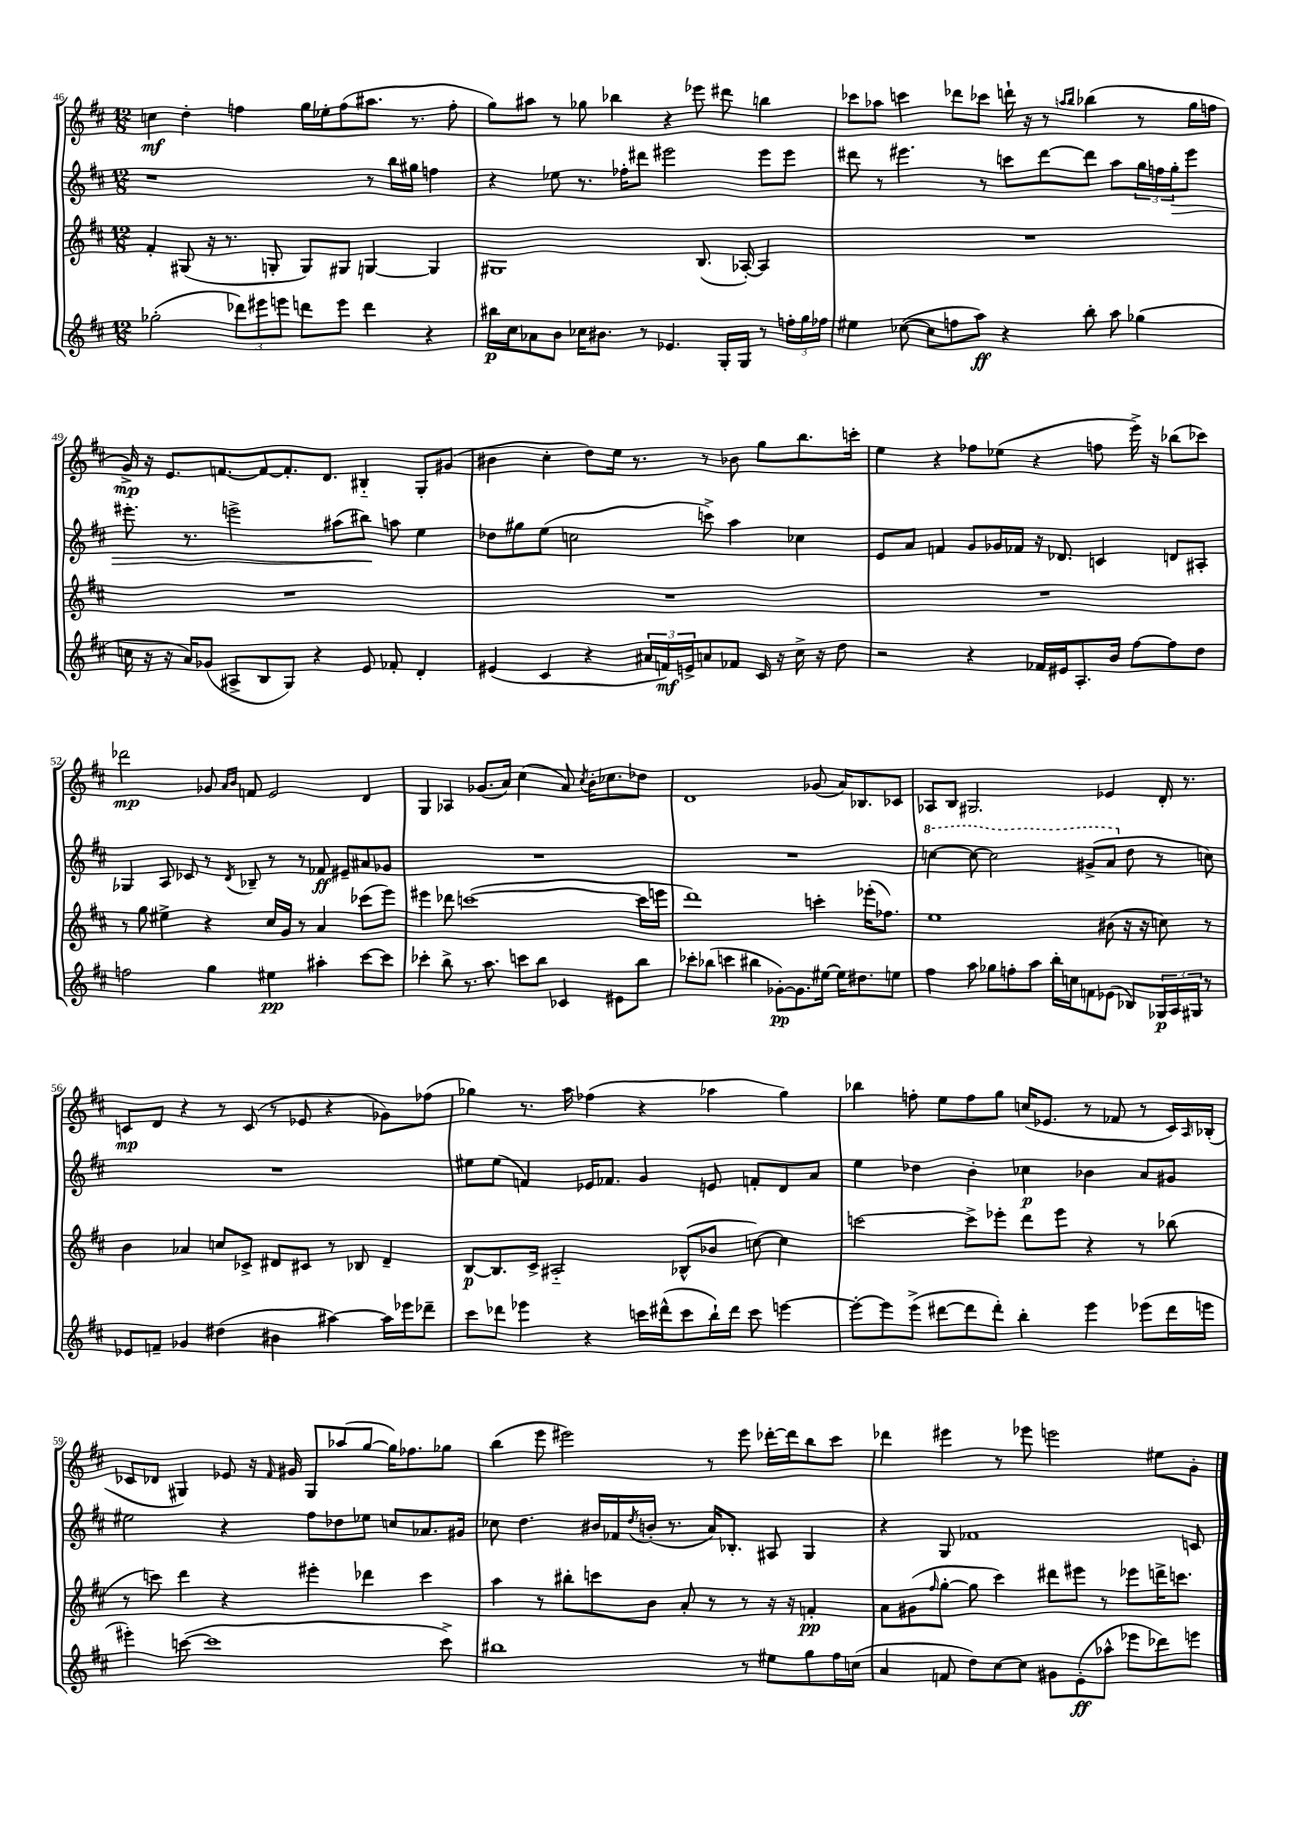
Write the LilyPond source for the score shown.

<<
\new StaffGroup <<
\new Staff = "s0" {
    \clef treble \key d \major \numericTimeSignature \time 12/8
    c''4\mf d''4-. f''4 g''16 ees''16-. f''8( ais''8. r8. f''8-. |
    g''8) ais''8 r8 ges''8 bes''4 r4 ees'''8 dis'''8 b''4 |
    ces'''8 aes''8 c'''4 des'''8 ces'''8 d'''16-! r16 r8 \grace { a''16 b''16 } bes''4( r8 g''16 f''16 |
    g'16->\mp) r16 e'8. f'8.~ f'8~ f'8.-. d'8. bis4-_ g8-. gis'8( |
    bis'4 cis''4-. d''8) e''16 r8. r8 bes'8 g''8 b''8. c'''16-. |
    e''4 r4 fes''8 ees''8( r4 f''8 e'''16->) r16 bes''8( ces'''8) |
    des'''2\mp ges'8 \grace { a'16 b'16 } f'8 e'2 d'4 |
    g4 aes4 ges'8.( a'16) cis''4( a'8) \acciaccatura { cis''8 } b'16-. ces''8. des''8 |
    d'1 ges'8( a'16) bes8. ces'8 |
    aes8 b8 gis2. ees'4 d'16-. r8. |
    c'8\mp d'8 r4 r8 c'8( r8 ees'8 r4 ges'8) fes''8( |
    ges''4) r8. a''16 fes''4( r4 aes''4 ges''4) |
    bes''4 f''8-. e''8 f''8 g''8 c''16( ees'8. r8 fes'8 r8 cis'16) \grace { a16 } bes16-.( |
    ces'8 des'8 gis4) ees'8 r16 \grace { fis'16 } gis'16 gis8 aes''8( g''8~ g''16) fes''8. ges''8 |
    b''4( e'''8 eis'''2) r8 eis'''8 des'''16~-. des'''16 b''8 cis'''8 |
    des'''4 eis'''4 r8 ees'''8 e'''2 eis''8 g'8-. \bar "|." |
}
\new Staff = "s1" {
    \clef treble \key d \major \numericTimeSignature \time 12/8
    r1 r8 b''16 gis''16 f''4 |
    r4 ees''8 r8. fes''16-. dis'''8 eis'''2 eis'''8 eis'''8 |
    dis'''8 r8 eis'''4. r8 c'''8 dis'''8~ dis'''8 a''8 \tuplet 3/2 { g''16 f''16 g''16-.\> } eis'''8 |
    eis'''8.-. r8. e'''2-> ais''8( bis''8\!) a''8 e''4 |
    des''8 gis''8 e''8( c''2 c'''8->) a''4 ces''4 |
    e'8 a'8 f'4 g'8 ges'16 fes'16 r16 des'8. c'4 d'8 ais8-. |
    ges4 a8 ces'8 r8 \acciaccatura { d'8 } bes8-- r8 r8 fes'8\ff eis'8-- ais'8 ges'8 |
    R1. |
    R1. |
    \ottava #1 c'''4~ c'''8~ c'''2 gis''8->( a''8 \ottava #0 d''8 r8 c''8) |
    R1. |
    eis''8 eis''8( f'4) ees'16 fes'8. g'4 e'8 f'8-. d'8 a'8 |
    e''4 des''4 b'4-. ces''4\p bes'4 a'8 gis'8 |
    eis''2 r4 fis''8 des''8 ees''8 c''8 aes'8. gis'16 |
    ces''8 d''4. bis'16 fes'16 \acciaccatura { d''8 } b'16-.( r8. a'16) bes8.-. ais8 g4 |
    r4 g8 fes'1 c'8 \bar "|." |
}
\new Staff = "s2" {
    \clef treble \key d \major \numericTimeSignature \time 12/8
    fis'4-. gis8( r16 r8. g8-. g8) gis8 g4~ g4 |
    gis1 b8.( aes16~-.) aes4 |
    R1. |
    R1. |
    R1. |
    R1. |
    r8 g''8 eis''4-> r4 cis''16 g'16 r8 a'4 ces'''8( e'''8) |
    eis'''4 des'''8 c'''1~( c'''16 e'''16 |
    d'''1) c'''4-. ees'''16-.( fes''8.) |
    e''1 bis'8( r16 r16 c''8) r8 |
    b'4 aes'4 c''8 ces'8-> dis'8 cis'8 r8 bes8 dis'4-- |
    b8~\p b8. cis'16-> ais2-_ bes8-^( bes'8 c''8~) c''4 |
    c'''2~ c'''8-> ees'''8-. d'''8 ees'''8 r4 r8 bes''8( |
    r8 c'''8) d'''4 r4 eis'''4-. des'''4 c'''4 |
    a''4 r8 bis''8-. c'''8 b'8 a'8-. r8 r8 r16 r16 f'4-.\pp |
    a'8 gis'8( \grace { fis''16 } g''8~-. g''8 cis'''4) dis'''8 eis'''8 r8 ees'''8 d'''16-> c'''8. \bar "|." |
}
\new Staff = "s3" {
    \clef treble \key d \major \numericTimeSignature \time 12/8
    ges''2-.( \tuplet 3/2 { des'''8) eis'''8 e'''8 } d'''8 e'''8 d'''4 r4 |
    bis''16\p cis''16 aes'8 b'8 ces''16 bis'8. r8 ees'4. g16-. g16 r8 \tuplet 3/2 { f''16-. g''16 fes''16 } |
    eis''4 ces''8~( ces''8 f''8 a''8\ff) r4 b''8-. a''8 ges''4( |
    c''16 r16 r16 a'16) ges'8( ais8-> b8 g8) r4 e'8 fes'8-. d'4-. |
    eis'4( cis'4 r4 \tuplet 3/2 { ais'16 f'16\mf) e'16-> } a'8 fes'8 cis'16 r16 cis''16-> r16 d''8 |
    r2 r4 fes'16 eis'16 a8.-. b'16 fis''8~ fis''8 d''8 |
    f''2 g''4 eis''4\pp ais''4-. cis'''8~ cis'''8 |
    ces'''4-. b''8-> r8. a''8. c'''8 b''8 ces'4 eis'8 b''8 |
    ces'''8-. bes''8( c'''4 bis''4 ges'8~-.\pp) ges'8. eis''16~ eis''16 dis''8. e''8 |
    fis''4 a''8 ges''8 f''8-. a''8 b''16-. c''16 f'8 ees'8( bes8) \tuplet 3/2 { ges16\p a16 gis16 } r8 |
    ees'8 f'8-- ges'4 dis''4( bis'4 ais''4~) ais''16 ees'''16 des'''8-- |
    cis'''8 des'''8 ees'''4 r4 c'''16 dis'''16-^( c'''8 b''16-!) dis'''16 c'''8 e'''4~ |
    e'''8~-. e'''8 e'''8->( dis'''8~ dis'''8 dis'''8-.) b''4-. e'''4 ees'''8( dis'''16 e'''16 |
    eis'''4-.) c'''8~( c'''1 c'''8->) |
    bis''1 r8 eis''8 g''8 fis''16 c''16( |
    a'4 f'8 d''8) cis''8~ cis''8 gis'8 e'8-.\ff( aes''8-^ ees'''8 des'''8) e'''8 \bar "|." |
}
>>
>>
\layout { \context { \Score currentBarNumber = #46 } }
